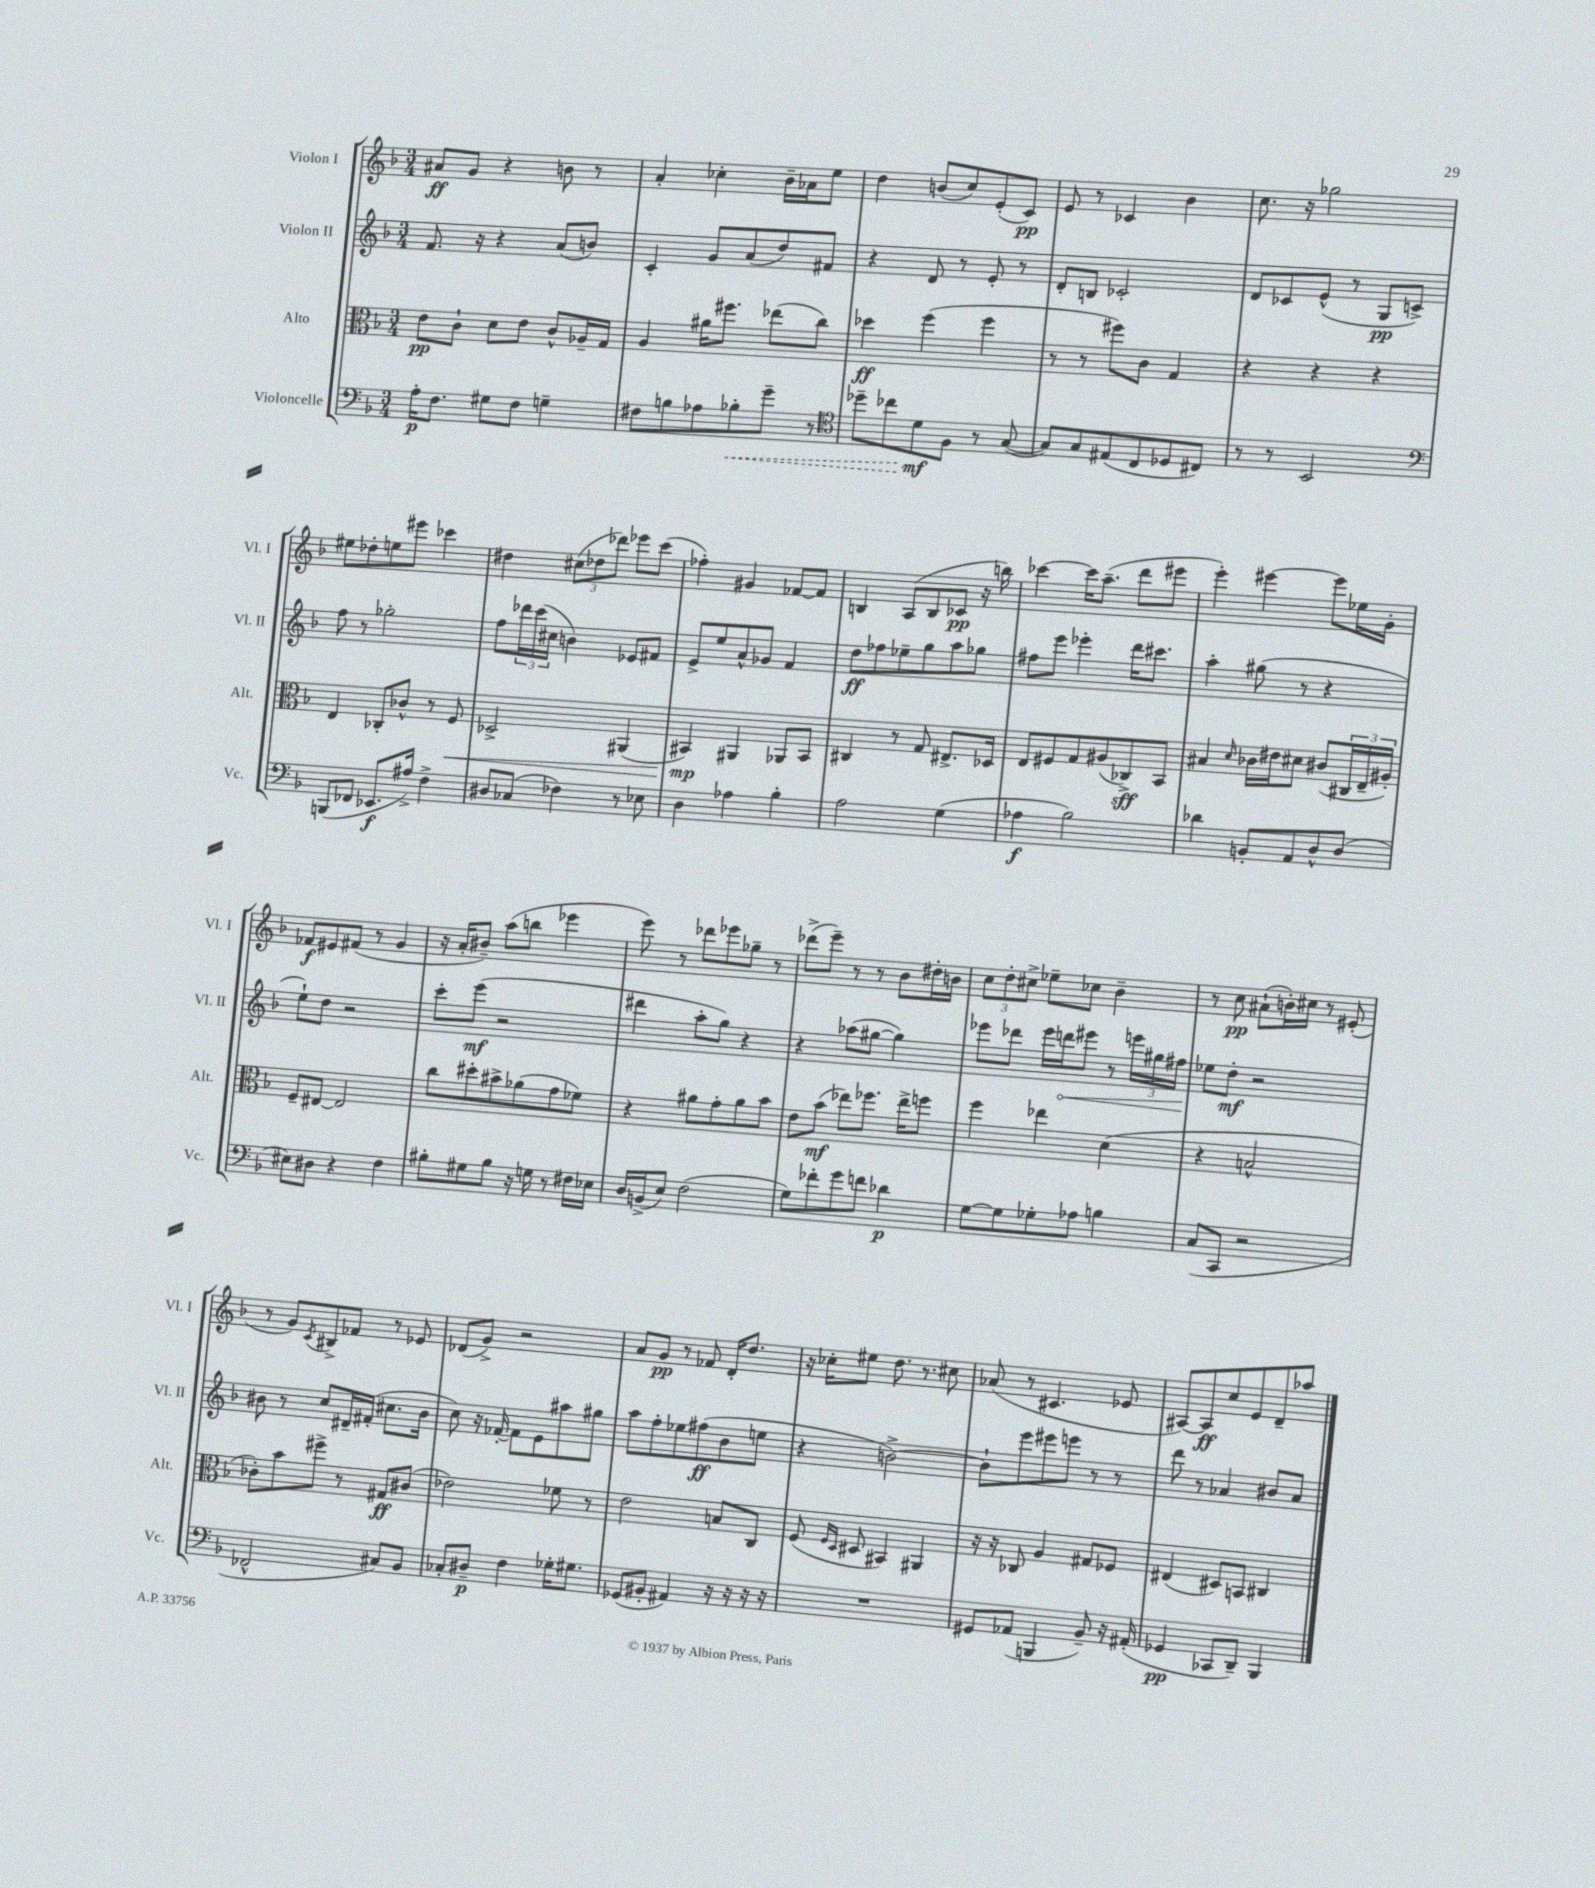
<<
\new StaffGroup <<
\new Staff = "s0" \with { instrumentName = "Violon I" shortInstrumentName = "Vl. I" } {
    \clef treble \key f \major \numericTimeSignature \time 3/4
    ais'8\ff g'8 r4 b'8 r8 |
    a'4-. ces''4-. bes'16-- aes'16 e''8 |
    d''4 b'8( c''8) e'8-.( c'8\pp) |
    e'8 r8 ces'4 bes'4 |
    c''8. r16 ges''2 |
    eis''8 des''8-. e''8 eis'''8 ces'''4 |
    dis''4 \tuplet 3/2 { cis''8( des''8 des'''8) } ees'''8 c'''8( |
    fes''4-.) gis'4 fes'8~ fes'8 |
    b4 a8( b8 ces'8\pp r16 b''16) |
    ces'''4~ ces'''16 a''8.--( d'''8 eis'''8 |
    e'''4-.) eis'''4~ eis'''8 ees''16 g'16-. |
    fes'8\f eis'8 fis'8( r8 g'4 |
    r16 a'16-. bis'8--) a''8( b''8 ees'''4 |
    e'''8) r8 des'''8 ees'''8 ges''8-- r8 |
    des'''8->( e'''8--) r8 r8 bes'8 dis''16-. b'16 |
    \tuplet 3/2 { c''8 d''8-. cis''8-> } ees''8-- ces''8 bes'4-- |
    r8 c''8\pp ais'8-!( b'16-.) cis''16 r8 eis'8-.( |
    r8 g'8) \acciaccatura { c'8 } bis8-> fes'8 r8 ees'8 |
    des'8( g'8->) r2 |
    a'8 g'8\pp r8 fes'8 d'16-. d''8. |
    r16 ces''16-. eis''8 d''8. r8. cis''8 |
    aes'8( r8 cis'4. ees'8 |
    ais8~) ais8\ff c''8 e'8 d'8-- aes''8 \bar "|." |
}
\new Staff = "s1" \with { instrumentName = "Violon II" shortInstrumentName = "Vl. II" } {
    \clef treble \key f \major \numericTimeSignature \time 3/4
    f'8. r16 r4 a'8( b'8) |
    c'4-. g'8 a'8( d''8) fis'8 |
    r4 d'8 r8 e'8-. r8 |
    d'8-. b8 ces'2-. |
    d'8 ces'8 e'8-^( r8 g8\pp c'8->) |
    f''8 r8 ges''2-. |
    f''8 \tuplet 3/2 { des'''16 c'''16( cis''16 } b'4) ees'8 fis'8 |
    e'8-> e''8 a'8-^ ges'8 f'4 |
    d''8\ff fes''8 ees''8-- g''8 a''8 ges''8 |
    fis''8 e'''8 ees'''4-. d'''16 cis'''8. |
    a''4-. gis''8( r8 r4 |
    e''8-!) d''8 r2 |
    c'''8-. e'''8\mf( r2 |
    dis'''4 a''8-. g''8) r4 |
    r4 aes''8( gis''8~ gis''4) |
    ees'''8 des'''8 ees'''16 \once \override Hairpin.circled-tip = ##t d'''16\< eis'''8 r8 \tuplet 3/2 { e'''16 gis''16 fis''16\! } |
    ees''8 d''8-.\mf r2 |
    bis'8 r8 c''8 dis'16-- fis'16-.( cis''8. bis'16 |
    c''8) r16 fes'16~-. fes'8 e'8 ais''8 gis''8 |
    a''8 f''8-. ees''8 fis''8\ff( bes'8 e''8 |
    r4 b'2~->) |
    b'8-! e'''8 eis'''8 e'''8 r8 r8 |
    d'''8 r8 aes'4 bis'8 aes'8 \bar "|." |
}
\new Staff = "s2" \with { instrumentName = "Alto" shortInstrumentName = "Alt." } {
    \clef alto \key f \major \numericTimeSignature \time 3/4
    e'8\pp c'8-! d'8 e'8 c'8-^ aes16-- g16 |
    a4 ais'16 fis''8. ees''8( c''8) |
    des''4\ff f''4( f''4 |
    r8 r8 fis''8) c'8 g4 |
    r4 r4 r4 |
    e4 ces8-. ces'8-^ r8 f8\< |
    des2-> ais,4( |
    bis,4\mp\!) ais,4 aes,8 bis,8 |
    cis4 r8 g8 eis8.-> des16 |
    e8 fis8 g8 ais8( ces8->\sff) bes,8 |
    bis4 \grace { d'16 } ces'16 eis'16 dis'8 cis'8( \tuplet 3/2 { cis16 e16-- ais16-.) } |
    f8-- eis8~ eis2 |
    c''8 dis''8-. bis'8-> aes'8( g'8 fes'8) |
    r4 ais'8 g'8-. ais'8 bes'8 |
    e'8 bes'8\mf( ees''8) fes''8. ees''16-> f''8 |
    f''4 ees''4 d'4( |
    r4 b2-^ |
    ces'8-.) bes'8 fis''8-> r8 gis8\ff cis'8( |
    ees'2) fes'8 r8 |
    e'2 b8 c8 |
    f8( \grace { f16 d16 } dis8 bis,4) ais,4 |
    r16 r16 ces8 a4 gis8 fes8 |
    eis4( dis8) b,8 cis4 \bar "|." |
}
\new Staff = "s3" \with { instrumentName = "Violoncelle" shortInstrumentName = "Vc." } {
    \clef bass \key f \major \numericTimeSignature \time 3/4
    a16-.\p f8. gis8 f8 g4-- |
    fis8 b8 aes8 \once \override Hairpin.style = #'dashed-line bes8-.\< g'8-- r8 |
    \clef tenor des''8-- ces''8 d'8\mf\! f8 r8 g8~( |
    g8) g8 eis8( c8 des8 cis8) |
    r8 r8 bes,2 |
    \clef bass b,,8( fes,8 ees,8.\f ais16->) f4-> |
    dis8 ces8( fes4) r8 ees8 |
    d4 aes4 bes4-. |
    a2 g4( |
    aes4\f bes2) |
    des'4 b,8-. a,8 d8-^ d8( |
    eis8) dis8 r4 f4 |
    bis8-. gis8 bis8 r16 g16 r8 fis16 ees16 |
    d16 b,16->( e8) f2( |
    g8) fes'8-. g'8 f'8 des'4\p |
    g8~ g8 ges8-. aes8 b4 |
    c8( c,8 r2 |
    fes,2-^ cis8) bes,8 |
    ces8-. dis8--\p f4 ges16-. gis8. |
    ges,8( bis,8-. ais,4) r16 r16 r16 r16 |
    R2. |
    gis,8 aes,8( b,,4 bes,8--) r16 ais,16-.( |
    ges,4\pp ces,8 d,8--) bes,,4 \bar "|." |
}
>>
>>
\layout { \context { \Score \remove "Bar_number_engraver" } }
